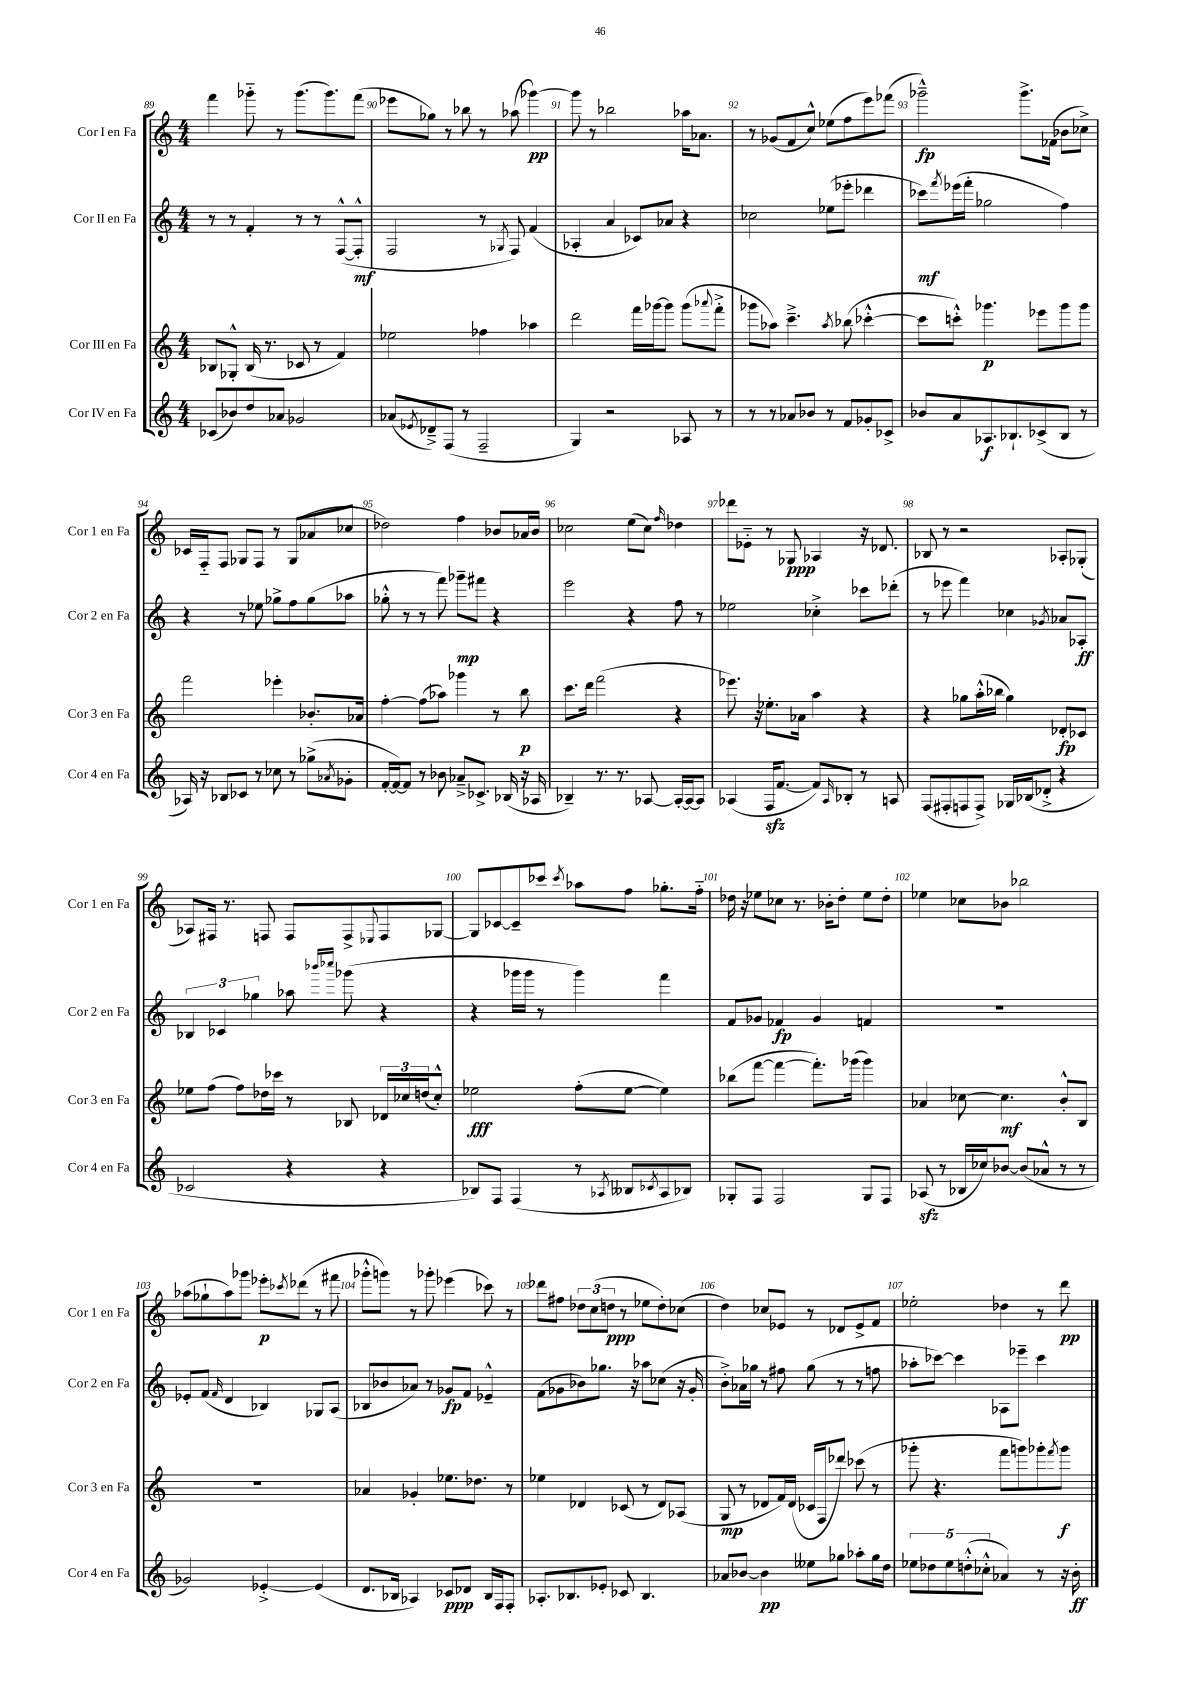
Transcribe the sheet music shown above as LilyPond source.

<<
\new StaffGroup <<
\new Staff = "s0" \with { instrumentName = "Cor I en Fa" shortInstrumentName = "Cor 1 en Fa" } {
    \clef treble \key c \major \numericTimeSignature \time 4/4
    f'''4 ges'''8-_ r8 ges'''8.( ges'''8.) f'''8( |
    ees'''8 ges''8) r8 bes''8 r8 aes''8( ges'''4~\pp) |
    ges'''8 r8 bes''2 aes''16 aes'8. |
    r8 ges'8( f'8 c''8-^) ees''8( f''8 e'''8) fes'''8( |
    ges'''2---^\fp) ges'''8.-> fes'16( bes'8 ces''8->) |
    ces'16 f16-_ f8 ges8 f8 r8 ges8( aes'8 ces''8 |
    des''2) f''4 bes'8 aes'16 bes'16 |
    ces''2 e''8( ces''8) \grace { f''16 } des''4 |
    des'''8 ees'8-_ r8 ges8\ppp aes4 r16 des'8. |
    bes8 r8 r2 aes8-. ges8-.( |
    aes8) fis16 r8. f8 f8 f8-> \appoggiatura { ees8 } f8 ges8~ |
    ges8 ces'8~ ces'8-- ces'''8 \acciaccatura { ces'''8 } aes''8 f''8 ges''8.-. f''16-_ |
    des''16 r16 ees''8 ces''8 r8. bes'16-. des''8-. ees''8 des''8-. |
    ees''4 ces''8 bes'8 bes''2 |
    aes''8( ges''8-! aes''8) ges'''8 ees'''8-.\p \acciaccatura { ces'''8 } des'''8( r8 fis'''8 |
    ges'''8-.-^ g'''8) r8 ges'''8-. ees'''4( ces'''8) r8 |
    des'''8 fis''8 \tuplet 3/2 { des''8 c''8( d''8\ppp } r8 ees''8 d''8-.) ces''8( |
    d''4) ces''8 ees'8 r8 des'8 ees'8-> f'8 |
    ees''2-. des''4 r8 d'''8\pp \bar "|." |
}
\new Staff = "s1" \with { instrumentName = "Cor II en Fa" shortInstrumentName = "Cor 2 en Fa" } {
    \clef treble \key c \major \numericTimeSignature \time 4/4
    r8 r8 f'4-. r8 r8 f8~-^( f8-.-^\mf |
    f2 r8 \acciaccatura { ges8 } f8) f'4( |
    aes4-. a'4 ces'8) aes'8 r4 |
    ces''2 ees''8( ees'''8-. des'''4 |
    ces'''8\mf) \acciaccatura { f'''8 } ees'''16( f'''16-. ges''2 f''4) |
    r4 r8 ees''8 ges''8-> f''8 ges''8( aes''8 |
    ges''8-.-^ r8 r8 f'''8) ges'''8--\mp fis'''8 r4 |
    e'''2 r4 f''8 r8 |
    ees''2 ces''4-.-> ces'''8 des'''8-.( |
    r8 ees'''8 f'''4) ces''4 \acciaccatura { ges'8 } aes'8 aes8-.\ff |
    \tuplet 3/2 { bes4 ces'4 ges''4 } aes''8 \grace { bes'''16 ces''''16 } ges'''8( r4 |
    r4 ges'''16 ges'''16 r8 ges'''4) f'''4 |
    f'8 ges'8 fes'4\fp ges'4 f'4 |
    R1 |
    ees'8-. f'8( \grace { f'16 } d'4 bes4) ges8 a8( |
    bes8 bes'8 aes'8) r8 ges'8\fp f'8 ees'4---^ |
    f'8( ges'8 bes'8) ges''8. r16 aes''8 ces''8( r16 ges'16-. |
    b'8-.->) aes'16 ges''16 r8 fis''8 ges''8( r8 r8 f''8 |
    aes''8-. ces'''8~) ces'''4 aes8 ees'''8-- ces'''4 \bar "|." |
}
\new Staff = "s2" \with { instrumentName = "Cor III en Fa" shortInstrumentName = "Cor 3 en Fa" } {
    \clef treble \key c \major \numericTimeSignature \time 4/4
    bes8 ges8-.-^ bes16( r8. ces'8 r8 f'4) |
    ees''2 fes''4 aes''4 |
    d'''2 f'''16 ges'''16~ ges'''8 ges'''8( \appoggiatura { aes'''8 } f'''8-.-> |
    ges'''8 aes''8) c'''4.---> \acciaccatura { aes''8 } bes''8( ces'''4~-.-^ |
    ces'''8 c'''8-.-^) ges'''4.\p ees'''8 ges'''8 ges'''8 |
    f'''2 ees'''4-. bes'8.-. aes'16 |
    f''4~-. f''8( aes''8) ges'''4 r8 b''8\p |
    c'''8. d'''16 f'''2( r4 |
    ees'''8.) r16 ees''8.-. aes'16 a''4 r4 |
    r4 ges''8 a''16-.-^( bes''16 ges''4) des'8-.\fp ces'8 |
    ees''8 f''8( f''8) des''16 ces'''16 r8 bes8 \tuplet 3/2 { des'16 ces''16 d''16( } ces''8-.-^) |
    ees''2\fff f''8-.( ees''8~ ees''4) |
    bes''8( f'''8~ f'''4~ f'''8.-.) ges'''16( ges'''4) |
    aes'4 ces''8~ ces''4.\mf b'8-.-^ b8 |
    R1 |
    aes'4 ges'4-. ees''8. des''8. r8 |
    ees''4 des'4 ces'8( r8 des'8) aes8( |
    g8\mp r8 des'8 f'16) des'16( ces'16 f16 des'''8) ces'''8( r8 |
    ges'''8-. r4. f'''8 g'''8) ges'''8-. \acciaccatura { f'''8 } ges'''8\f \bar "|." |
}
\new Staff = "s3" \with { instrumentName = "Cor IV en Fa" shortInstrumentName = "Cor 4 en Fa" } {
    \clef treble \key c \major \numericTimeSignature \time 4/4
    ces'8( bes'8) d''8 aes'8 ges'2 |
    aes'8( \acciaccatura { ees'8 } des'8--->) f8( r8 f2-- |
    g4) r2 aes8 r8 |
    r8 r8 aes'8 bes'8 r8 f'8 ges'8-. ces'8-> |
    bes'8 a'8 aes8.\f bes8.-! ces'8->( bes8 r8 |
    aes16) r16 bes8 ces'8 r8 ces''8 r8 ges''8->( \acciaccatura { aes'8 } ges'8-. |
    f'16~-. f'16~) f'8 r8 bes'8 aes'8---> ces'8.-> bes16( r16 aes16 |
    bes4--) r8. r8. aes8~ aes16~-. aes16~ aes8 |
    aes4( f16\sfz f'8.~ f'8) \grace { aes16 } bes8-. r8 a8 |
    f8( fis8-. f8 f8->) ges16 bes16( des'8-.-> r4 |
    ces'2 r4 r4 |
    bes8) f8 f4( r8 \acciaccatura { aes8 } beses8 \acciaccatura { ces'8 } aes8 bes8) |
    ges8-. f8 f2 ges8 f8 |
    aes8\sfz( r8 bes16 ces''16) bes'8~ bes'8( aes'8-^ r8 r8 |
    ges'2) ees'4~-.-> ees'4( |
    d'8. bes16 aes4) ces'8\ppp des'8 bes16 f16 f8-. |
    aes8.-. bes8. ees'8-. ces'8 bes4. |
    aes'8 bes'8~ bes'4\pp eeses''8 ges''8 aes''8-. ges''16 d''16 |
    \tuplet 5/4 { ees''8 des''8 ees''8 d''8-.-^( ces''8-.-^ } aes'4) r8 r16 b'16-.\ff \bar "|." |
}
>>
>>
\layout { \context { \Score currentBarNumber = #89 \override BarNumber.break-visibility = ##(#f #t #t) barNumberVisibility = #all-bar-numbers-visible } }
